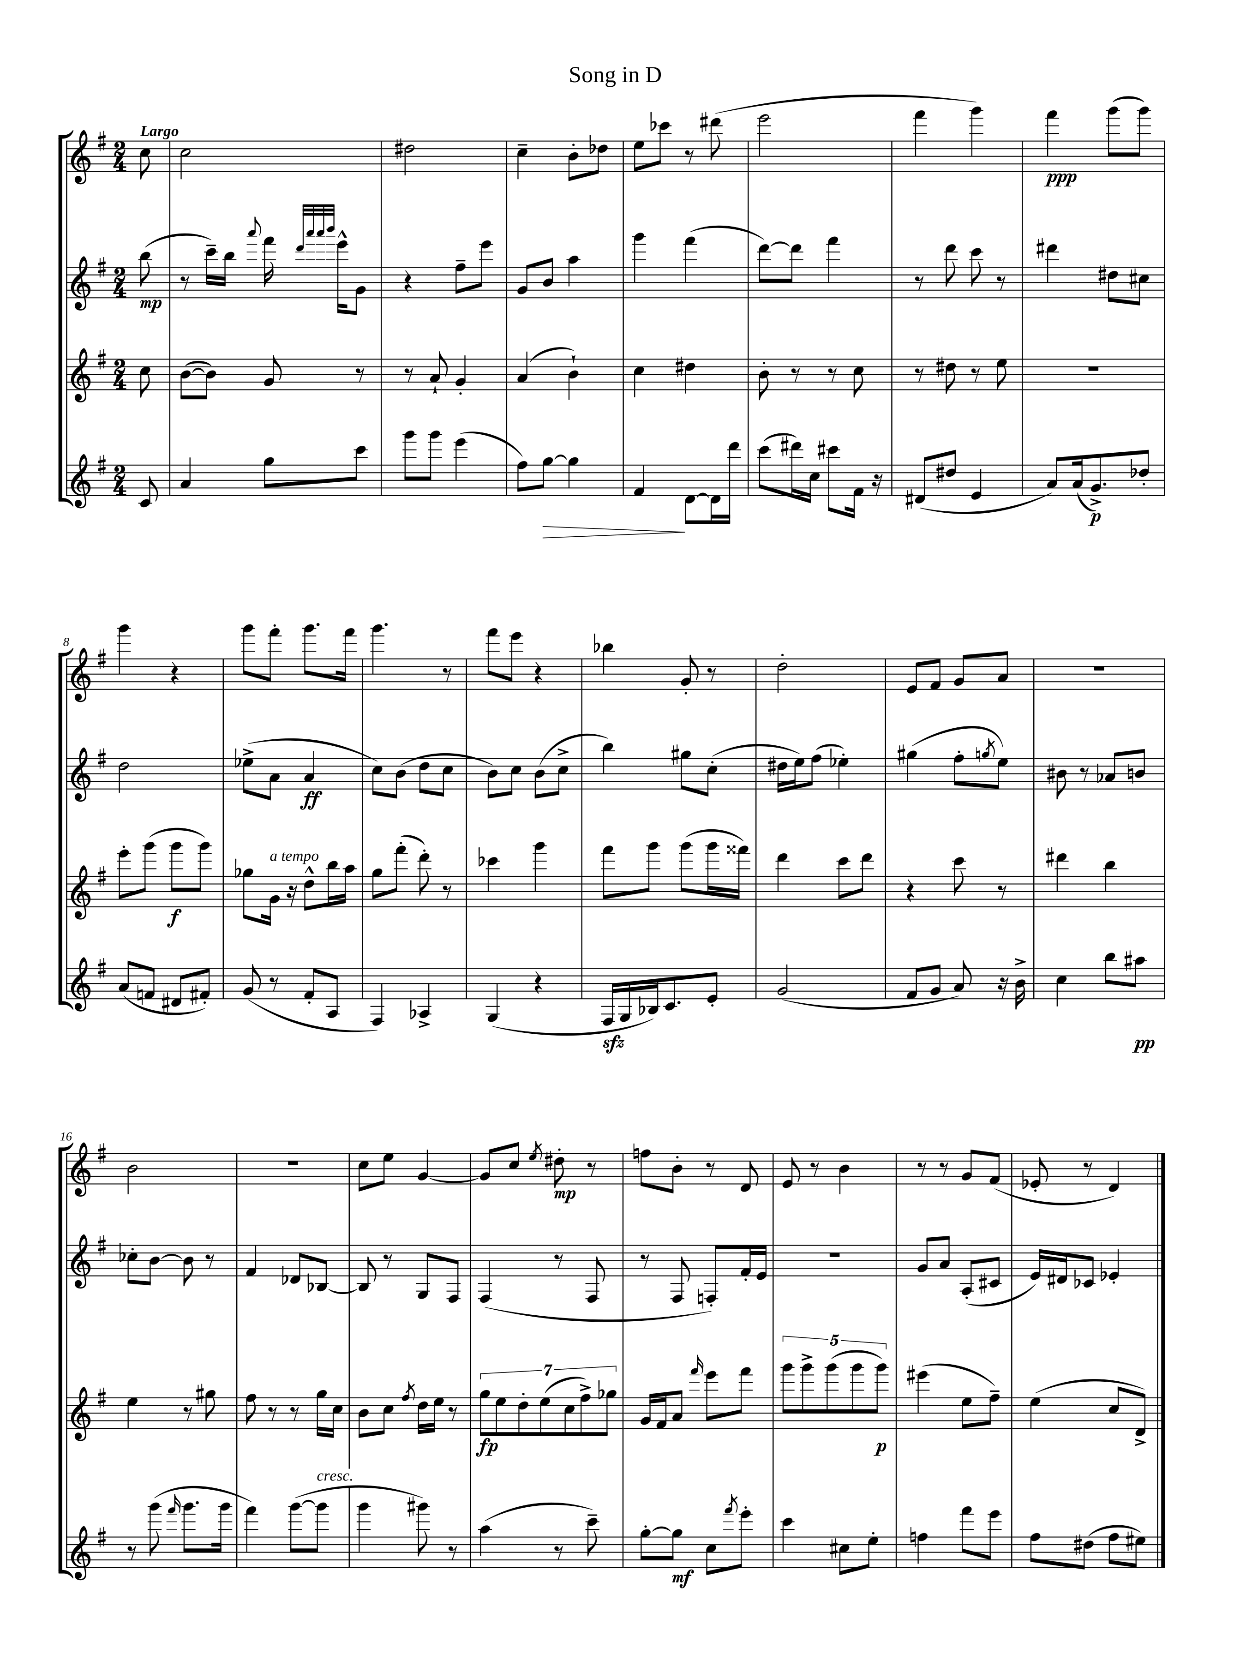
\header { title = "Song in D" }
<<
\new StaffGroup <<
\new Staff = "s0" {
    \clef treble \key g \major \numericTimeSignature \time 2/4 \partial 8 \tempo "Largo"
    c''8 |
    c''2 |
    dis''2 |
    c''4-- b'8-. des''8 |
    e''8 ces'''8 r8 dis'''8( |
    e'''2 |
    fis'''4 g'''4) |
    fis'''4\ppp g'''8( g'''8) |
    g'''4 r4 |
    g'''8 fis'''8-. g'''8. fis'''16 |
    g'''4. r8 |
    fis'''8 e'''8 r4 |
    bes''4 g'8-. r8 |
    d''2-. |
    e'8 fis'8 g'8 a'8 |
    r2 |
    b'2 |
    r2 |
    c''8 e''8 g'4~ |
    g'8 c''8 \acciaccatura { e''8 } dis''8-.\mp r8 |
    f''8 b'8-. r8 d'8 |
    e'8 r8 b'4 |
    r8 r8 g'8 fis'8( |
    ees'8-. r8 d'4) \bar "|." |
}
\new Staff = "s1" {
    \clef treble \key g \major \numericTimeSignature \time 2/4 \partial 8
    b''8\mp( |
    r8 c'''16--) b''16 \appoggiatura { a'''8 } fis'''16 \grace { d'''32 a'''32 a'''32 b'''32 } e'''16-^ g'8 |
    r4 fis''8-- e'''8 |
    g'8 b'8 a''4 |
    g'''4 fis'''4( |
    d'''8~) d'''8 fis'''4 |
    r8 d'''8 c'''8 r8 |
    dis'''4 dis''8 cis''8 |
    d''2 |
    ees''8->( a'8 a'4\ff |
    c''8) b'8( d''8 c''8 |
    b'8) c''8 b'8( c''8-> |
    b''4) gis''8 c''8-.( |
    dis''16 e''16) fis''8( ees''4-.) |
    gis''4( fis''8-. \acciaccatura { g''8 } e''8) |
    bis'8 r8 aes'8 b'8 |
    ces''8-. b'8~ b'8 r8 |
    fis'4 des'8 bes8~ |
    bes8 r8 g8 fis8 |
    fis4( r8 fis8 |
    r8 fis8 f8-.) fis'16-. e'16 |
    R2 |
    g'8 a'8 a8-.( cis'8 |
    e'16) dis'16 ces'8 ees'4-. \bar "|." |
}
\new Staff = "s2" {
    \clef treble \key g \major \numericTimeSignature \time 2/4 \partial 8
    c''8 |
    b'8~( b'8) g'8 r8 |
    r8 a'8-! g'4-. |
    a'4( b'4-!) |
    c''4 dis''4 |
    b'8-. r8 r8 c''8 |
    r8 dis''8 r8 e''8 |
    R2 |
    e'''8-. g'''8( g'''8\f g'''8) |
    ges''8 g'16^\markup { \italic "a tempo" } r16 d''8-^ b''16 a''16 |
    g''8 fis'''8-.( d'''8-.) r8 |
    ces'''4 g'''4 |
    fis'''8 g'''8 g'''8( g'''16 fisis'''16) |
    d'''4 c'''8 d'''8 |
    r4 c'''8 r8 |
    dis'''4 b''4 |
    e''4 r8 gis''8 |
    fis''8 r8 r8 g''16 c''16 |
    b'8 c''8 \acciaccatura { fis''8 } d''16 e''16 r8 |
    \tuplet 7/4 { g''8\fp e''8 d''8-. e''8( c''8 fis''8->) ges''8 } |
    g'16 fis'16 a'8 \grace { fis'''16 } e'''8 fis'''8 |
    \tuplet 5/4 { g'''8 g'''8-> g'''8( g'''8 g'''8\p) } |
    eis'''4( e''8 fis''8--) |
    e''4( c''8 d'8->) \bar "|." |
}
\new Staff = "s3" {
    \clef treble \key g \major \numericTimeSignature \time 2/4 \partial 8
    c'8 |
    a'4 g''8 c'''8 |
    g'''8 g'''8 e'''4( |
    fis''8) g''8~\> g''4 |
    fis'4\! d'8~ d'16 d'''16 |
    c'''8( dis'''16) c''16 cis'''8 fis'16 r16 |
    dis'8( dis''8 e'4 |
    a'8) a'16( g'8.->\p) des''8-. |
    a'8( f'8 dis'8 fis'8-.) |
    g'8( r8 fis'8-. a8 |
    fis4) aes4-> |
    g4( r4 |
    fis16\sfz g16 bes16) c'8. e'8-. |
    g'2( |
    fis'8 g'8 a'8) r16 b'16-> |
    c''4 b''8 ais''8\pp |
    r8 g'''8( \grace { fis'''16 } g'''8. g'''16 |
    fis'''4) g'''8~( g'''8^\markup { \italic "cresc." } |
    g'''4 gis'''8) r8 |
    a''4( r8 c'''8--) |
    g''8~-. g''8\mf c''8 \acciaccatura { fis'''8 } e'''8-. |
    c'''4 cis''8 e''8-. |
    f''4 fis'''8 e'''8 |
    fis''8 dis''8( fis''8 eis''8) \bar "|." |
}
>>
>>
